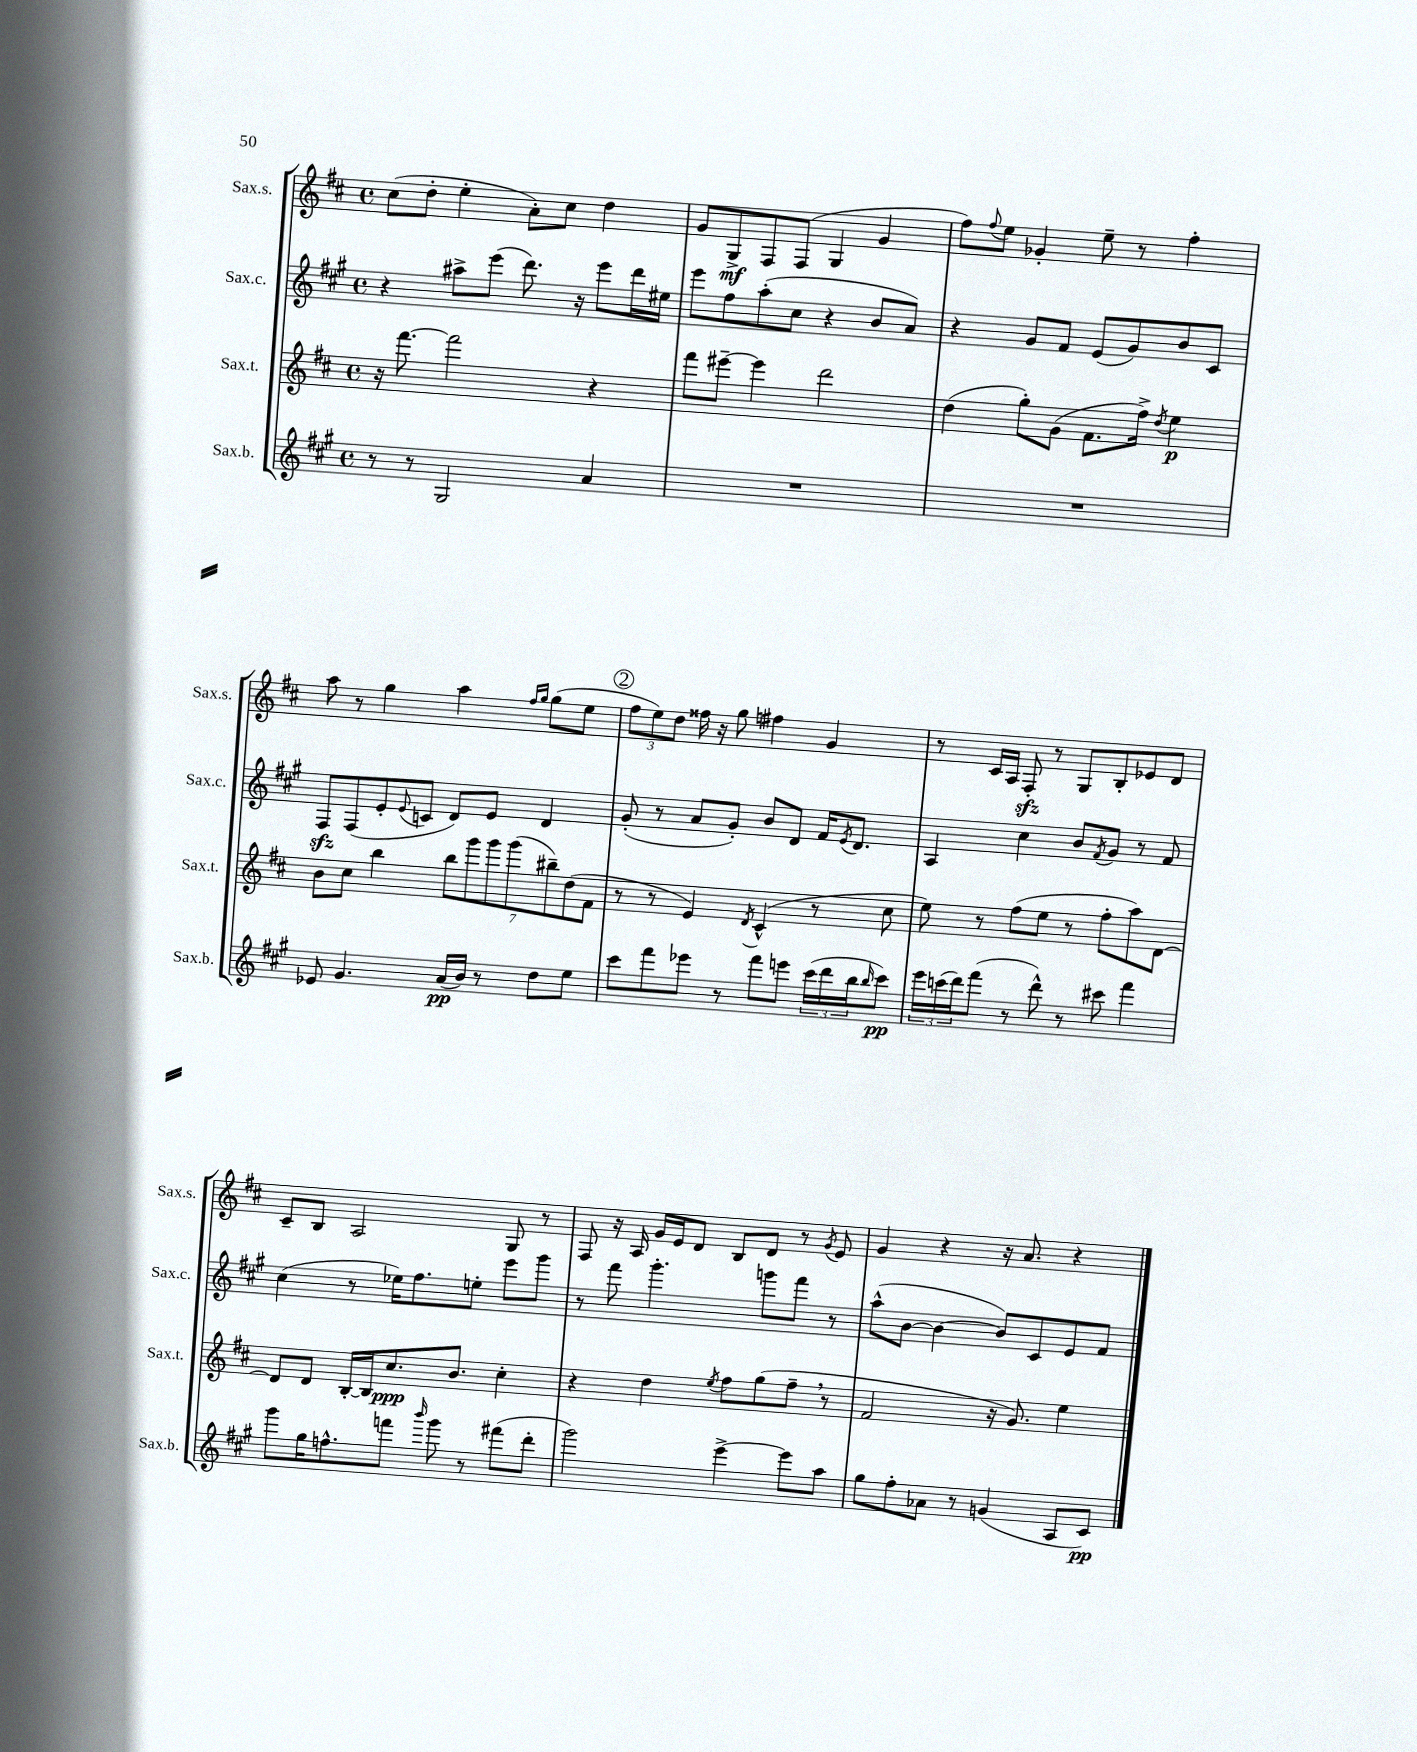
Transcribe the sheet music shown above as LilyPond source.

<<
\new StaffGroup <<
\new Staff = "s0" \with { instrumentName = "Sax.s." shortInstrumentName = "Sax.s." } {
    \clef treble \key d \major \defaultTimeSignature \time 4/4
    cis''8( d''8-. e''4-. a'8-.) cis''8 d''4 |
    g'8 g8->\mf fis8 fis8( g4 g'4 |
    fis''8) \appoggiatura { fis''8 } e''8 ges'4-. e''8-- r8 fis''4-. |
    a''8 r8 g''4 a''4 \grace { fis''16 g''16 } g''8( e''8 |
    \mark \markup { \circle "2" } \tuplet 3/2 { fis''8 e''8) d''8 } fisis''16 r16 g''8 fis''4 g'4 |
    r8 cis'16 a16 fis8-.\sfz r8 g8 b8-. ees'8 d'8 |
    cis'8-- b8 a2 g8 r8 |
    fis8 r16 a16 g'16 e'16 d'8 b8 d'8 r8 \acciaccatura { g'8 } e'8 |
    g'4 r4 r16 a'8. r4 \bar "|." |
}
\new Staff = "s1" \with { instrumentName = "Sax.c." shortInstrumentName = "Sax.c." } {
    \clef treble \key a \major \defaultTimeSignature \time 4/4
    r4 ais''8-> e'''8( d'''8.) r16 e'''8 d'''16 eis''16 |
    e'''8 fis''8 a''8-.( cis''8 r4 b'8 a'8) |
    r4 gis'8 fis'8 e'8( gis'8) b'8 cis'8 |
    fis8\sfz fis8( e'8-. \appoggiatura { e'8 } c'8 d'8) e'8 d'4 |
    \mark \markup { \circle "2" } gis'8-.( r8 a'8 gis'8-.) b'8 d'8 fis'16 \acciaccatura { e'8 } d'8. |
    a4 cis''4 b'8 \acciaccatura { fis'8 } gis'8 r8 fis'8 |
    cis''4( r8 ees''16) fis''8. e''8-. e'''8 gis'''8 |
    r8 fis'''8 gis'''4.-. g'''8 fis'''8 r8 |
    a''8-^( b'8~ b'4~ b'8) cis'8 e'8 fis'8 \bar "|." |
}
\new Staff = "s2" \with { instrumentName = "Sax.t." shortInstrumentName = "Sax.t." } {
    \clef treble \key d \major \defaultTimeSignature \time 4/4
    r16 fis'''8.~ fis'''2 r4 |
    fis'''8 eis'''8~-- eis'''4 d'''2 |
    d''4( g''8-.) g'8( fis'8. fis''16->) \acciaccatura { d''8 } e''4\p |
    b'8 cis''8 b''4 \tuplet 7/4 { b''8 g'''8 g'''8 g'''8( bis''8--) d''8( fis'8 } |
    \mark \markup { \circle "2" } r8 r8 e'4) \acciaccatura { d'8 } cis'4-^( r8 cis''8 |
    e''8) r8 fis''8( e''8 r8 fis''8-. a''8) d'8~ |
    d'8 d'8 b16~-. b16 cis''8.\ppp b'8. cis''4-. |
    r4 d''4 \acciaccatura { e''8 } fis''8 g''8( fis''8-- \breathe r8 |
    fis'2 r16 g'8.) e''4 \bar "|." |
}
\new Staff = "s3" \with { instrumentName = "Sax.b." shortInstrumentName = "Sax.b." } {
    \clef treble \key a \major \defaultTimeSignature \time 4/4
    r8 r8 gis2 a'4 |
    R1 |
    R1 |
    ees'8 gis'4. a'16\pp( b'16) r8 d''8 e''8 |
    \mark \markup { \circle "2" } cis'''8 fis'''8 ees'''8 r8 fis'''8 e'''8 \tuplet 3/2 { cis'''16( d'''16 b''16 } \grace { b''16 } cis'''8\pp) |
    \tuplet 3/2 { e'''16 c'''16( d'''16) } fis'''8( r8 d'''8-^) r8 cis'''8 fis'''4 |
    gis'''8 gis''16 f''8.-^ f'''8 \grace { b'''16 } gis'''8 r8 fis'''8( d'''8-. |
    gis'''2) e'''4~-> e'''8 a''8 |
    gis''8 fis''8-. aes'8 r8 g'4( a8 cis'8\pp) \bar "|." |
}
>>
>>
\layout { \context { \Score \remove "Bar_number_engraver" } }
